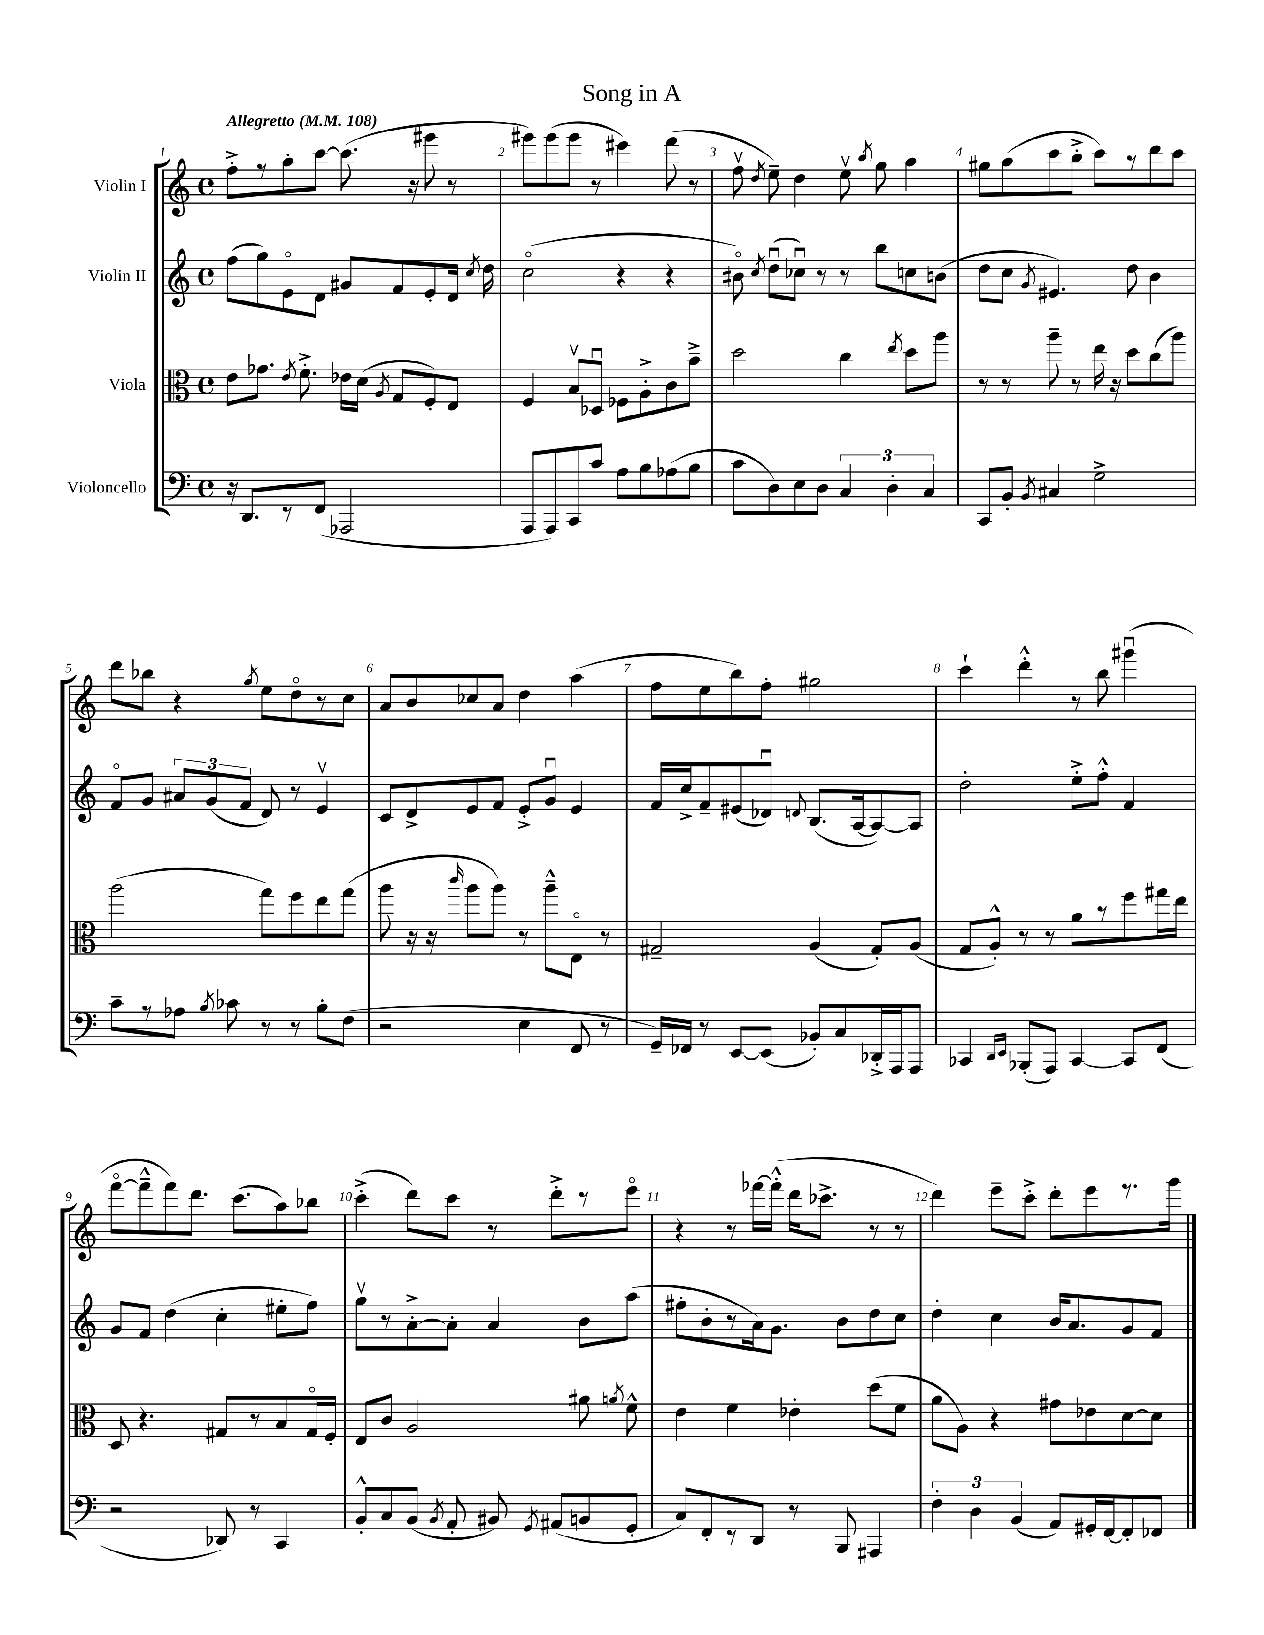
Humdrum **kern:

**kern	**kern	**kern	**kern
*staff4	*staff3	*staff2	*staff1
*clefF4	*clefC3	*clefG2	*clefG2
*k[]	*k[]	*k[]	*k[]
*M4/4	*M4/4	*M4/4	*M4/4
*met(c)	*met(c)	*met(c)	*met(c)
*MM108	*MM108	*MM108	*MM108
16r	8e\L	(8ff\L	8ff'^\L
8.DD/L	.	.	.
.	8.g-\J	8gg\)	8r
8r	.	8eo\	8aa'\
.	8qe/	.	.
.	8.f'^\	.	.
(8FF/J	.	8d\J	[8ccc\J
2AAA-/	16e-\LL	8g#/L	(8.ccc\]
.	(16d\JJ	.	.
.	8qA/	.	.
.	8G/L	8f/	.
.	.	.	16r
.	8F'/)	8e'/	8ggg#\
.	8E/J	16d/Jk	8r
.	.	8qcc/	.
.	.	16dd\	.
=	=	=	=
8AAA/L	4F/	(2cco\	8ggg#\L)
8AAA/)	.	.	(8ggg#\
8CC/	8Bv/L	.	8ggg#\J
8c/J	8D-u/J	.	8r
8A\L	8F-\L	4r	4eee#\)
8B\	8A'^\	.	.
(8A-\	8c\	4r	(8fff\
8B\J	8b~^\J	.	8r
=	=	=	=
8c\L	2dd\	8b#o\)	8ffv\
.	.	8qcc/	8qdd/
8D\)	.	(8ddu\L	8ee~\)
8E\	.	8cc-u\J)	4dd\
8D\J	.	8r	.
6C/	4cc\	8r	8eev\
.	.	.	8qbb/
.	.	8bb\L	8gg\
6D'\	.	.	.
.	8qee/	.	.
.	8dd\L	8cc\	4aa\
6C/	.	.	.
.	8aa\J	(8b\J	.
=	=	=	=
8CC/L	8r	8dd\L	8gg#\L
8BB'/J	8r	8cc\J	(8aa\
8qBB/	.	8qg/	.
4C#/	8aa~\	4.e#/)	8ccc\
.	8r	.	8bb'^\J
2G^\	16ee\	.	8ccc\L)
.	16r	.	.
.	8dd\L	8dd\	8r
.	(8cc\	4b\	8ddd\
.	8aa\J)	.	8ccc\J
=	=	=	=
8c~\L	(2aa\	8fo/L	8ddd\L
8r	.	8g/J	8bb-\J
8A-\J	.	12a#/L	4r
.	.	(12g/	.
8qB/	.	.	.
8c-\	.	.	.
.	.	12f/J	.
.	.	.	8qgg/
8r	8gg\L)	8d/)	8ee\L
8r	8ff\	8r	8ddo\
8B'\L	8ee\	4ev/	8r
(8F\J	(8gg\J	.	8cc\J
=	=	=	=
2r	8aa\	8c/L	8a/L
.	16r	8d^/	8b/
.	16r	.	.
.	16qqccc/	.	.
.	8aa\L	8e/	8cc-/
.	8aa\J)	8f/J	8a/J
4E\	8r	8e'^/L	4dd\
.	8aa~^^\L	8gu/J	.
8FF/	8Eo\J	4e/	(4aa\
8r	8r	.	.
=	=	=	=
16GG~/LL)	2G#~/	16f/LL	8ff\L
16FF-/JJ	.	16cc^/J	.
8r	.	8f~/	8ee\
[8EE/L	.	(8e#/	8bb\)
(8EE/]J	.	8d-u/J)	8ff'\J
.	.	8qqd/	.
8BB-'/L)	(4A/	(8.B/L	2gg#\
8C/	.	.	.
.	.	[16A/k	.
16DD-'^/L	8G#'/L)	8A/_)	.
16AAA/J	.	.	.
8AAA/J	(8A/J	8A/]J	.
=	=	=	=
4CC-/	8G/L	2dd'\	4ccc`\
.	8A'^^/J)	.	.
16qqDD/LL	.	.	.
16qqEE/JJ	.	.	.
(8BBB-'/L	8r	.	4ddd'^^\
8AAA/J)	8r	.	.
[4CC-/	8a\L	8ee'^\L	8r
.	8r	8ff'^^\J	8bb\
8CC-/]L	8ff\	4f/	(4ggg#u\
(8FF/J	16gg#\L	.	.
.	16ee\JJ	.	.
=	=	=	=
2r	8D/	8g/L	[8fffo\L
.	4.r	8f/J	8fff~^^\]
.	.	(4dd\	8fff\)
.	.	.	8.ddd\J
8DD-/)	8G#/L	4cc'\	.
.	.	.	(8.ccc\L
8r	8r	.	.
4CC/	8B/	8ee#'\L	8aa\)
.	16G#o/L	8ff\J)	8bb-\J
.	16F'/JJ	.	.
=	=	=	=
8BB'^^/L	8E/L	8ggv\L	(4ccc'^\
8C/	8c/J	8r	.
(8BB/J	2A/	[8a'^\	8ddd\L)
8qBB/	.	.	.
8AA'/	.	8a'\]J	8ccc\J
8BB#/)	.	4a/	8r
8qGG/	.	.	.
(8AA#/L	.	.	8ddd'^\L
8BB/	8a#\	8b\L	8r
.	8qa/	.	.
8GG'/J	8f^^\	(8aa\J	8eeeo\J
=	=	=	=
8C/L)	4e\	8ff#'\L	4r
8FF'/	.	8b'\	.
8r	4f\	8r	8r
8DD/J	.	16a\k)	[16fff-\LL
.	.	8.g\J	(16fff-'^^\]JJ
8r	4e-'\	.	16ddd\LK
.	.	.	8.ccc-^\J
8BBB/	.	8b\L	.
4AAA#/	(8dd\L	8dd\	8r
.	8f\J	8cc\J	8r
=	=	=	=
6F'\	8a\L	4dd'\	4ddd\)
.	8A\J)	.	.
6D\	.	.	.
.	4r	4cc\	8eee~\L
(6BB/	.	.	.
.	.	.	8ccc'^\J
8AA/L)	8g#\L	16b/LK	8ddd'\L
.	.	8.a/	.
16GG#'/L	8e-\	.	8eee\
[16FF/J	.	.	.
8FF'/]	[8d\	8g/	8.r
8FF-/J	8d\]J	8f/J	.
.	.	.	16ggg\Jk
==	==	==	==
*-	*-	*-	*-
